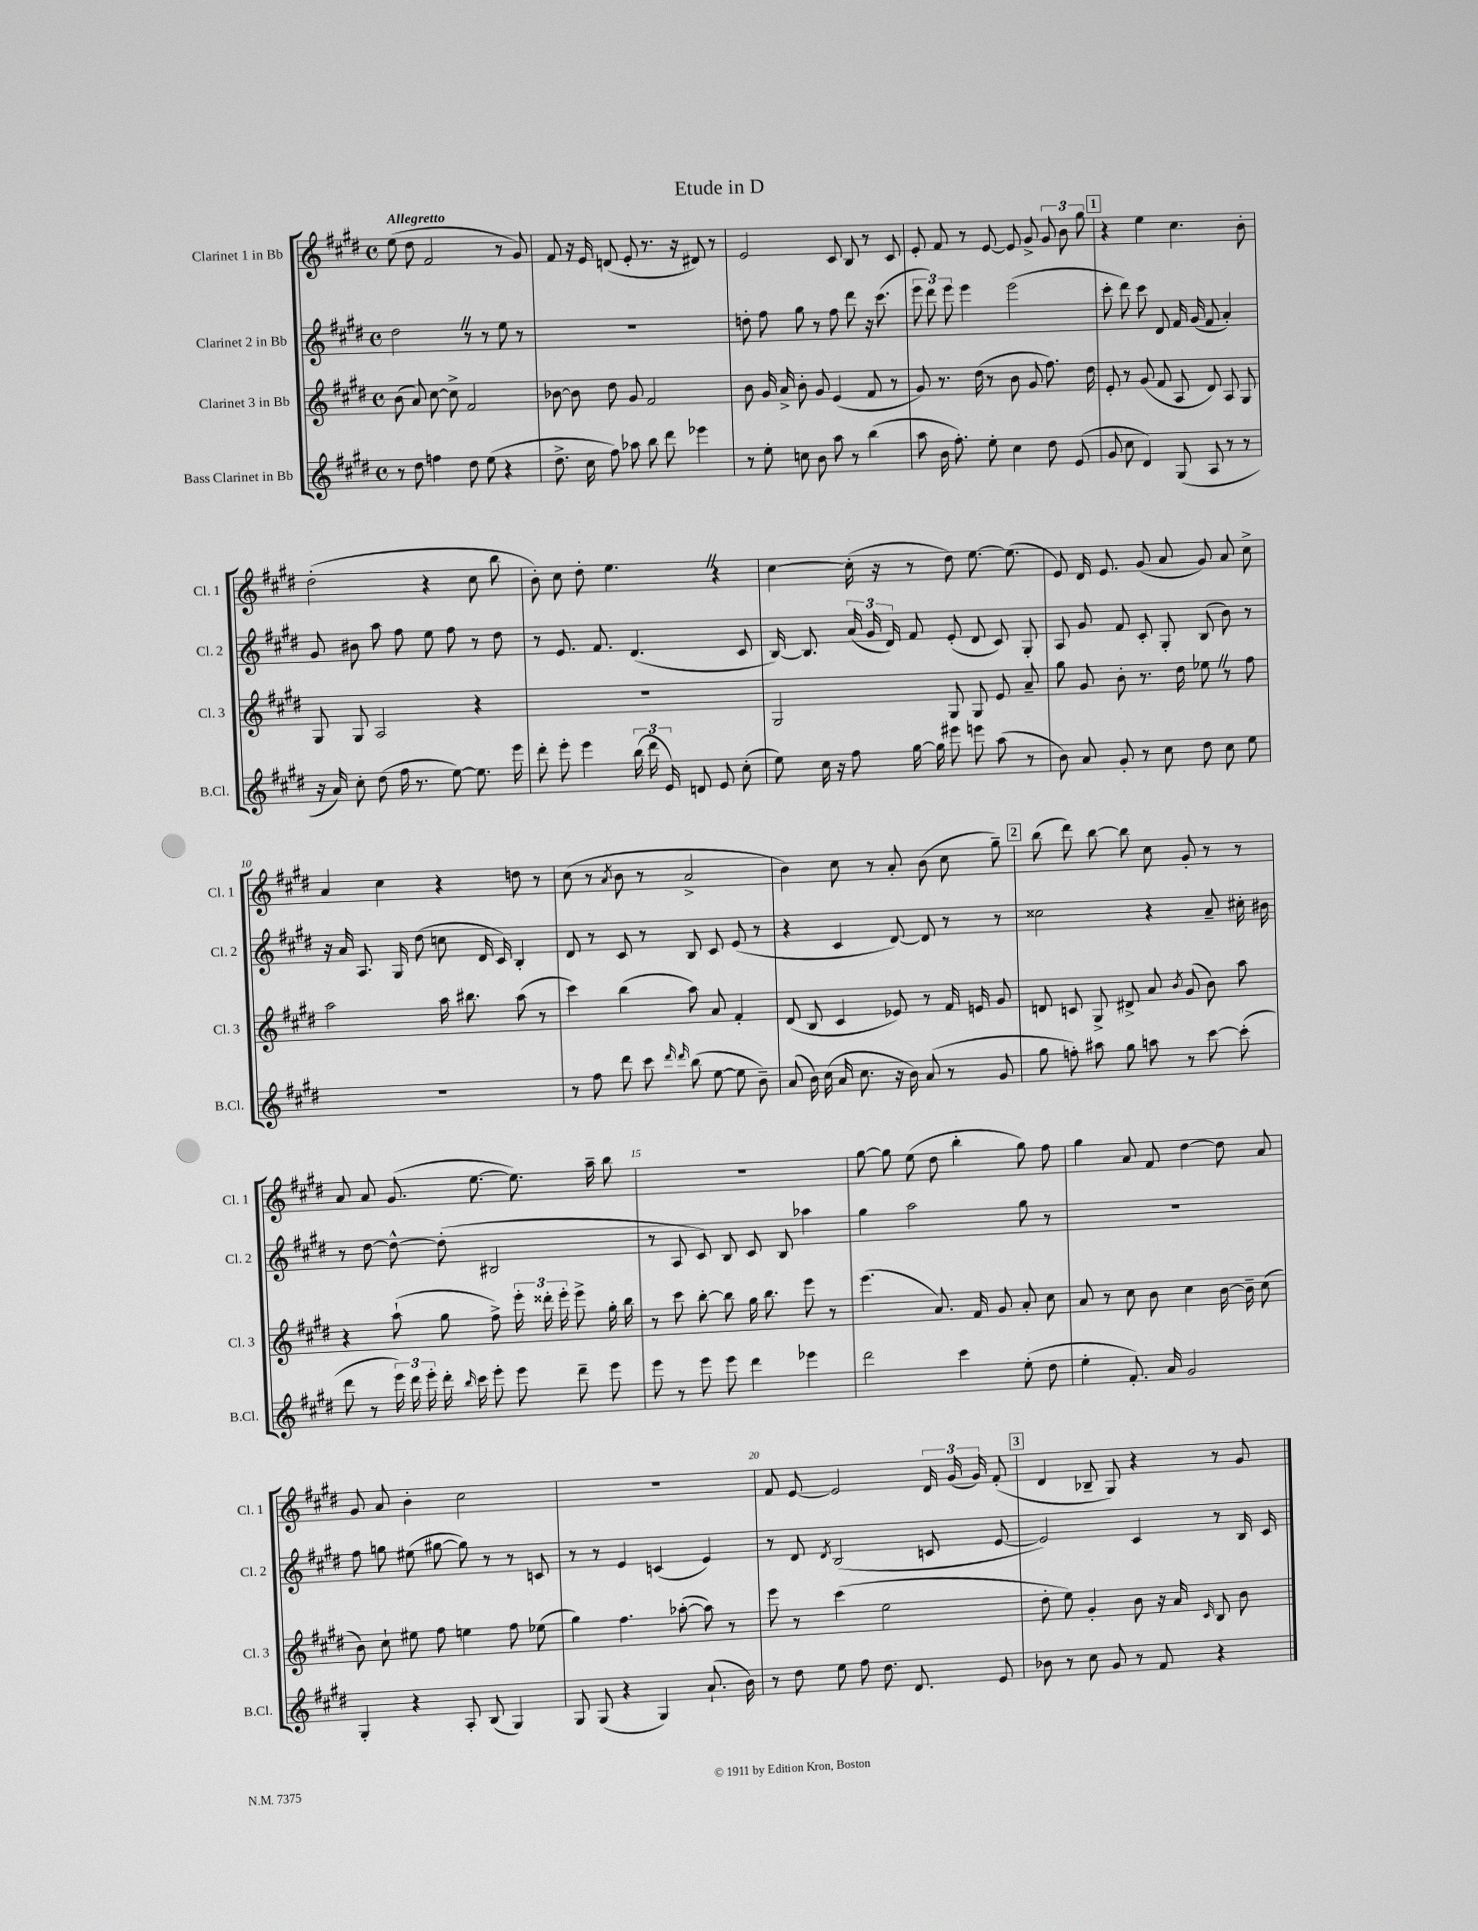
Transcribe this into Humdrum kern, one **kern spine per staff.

**kern	**kern	**kern	**kern
*staff4	*staff3	*staff2	*staff1
*clefG2	*clefG2	*clefG2	*clefG2
*k[f#c#g#d#]	*k[f#c#g#d#]	*k[f#c#g#d#]	*k[f#c#g#d#]
*M4/4	*M4/4	*M4/4	*M4/4
*met(c)	*met(c)	*met(c)	*met(c)
8r	(8b\	2dd#\	(8ee\
8dd#\	8a/)	.	8dd#\
4ff\	[8cc#\	.	2f#/
.	8cc#^\]	.	.
8dd#\	2f#/	8r	.
(8ee\	.	8r	.
4r	.	8ee\	8r
.	.	8r	8g#/)
=	=	=	=
8.dd#^\	[8b-\	1r	8f#/
.	8b-\]	.	16r
16cc#\	.	.	16e/
8ff#\)	8dd#\	.	(8d/
8aa-\	8g#/	.	8e'/
8bb\	2f#/	.	8.r
8ddd#\	.	.	.
.	.	.	16r
4eee-\	.	.	8d#/)
.	.	.	8r
=	=	=	=
8r	8b\	8dd'\	2e/
8ee'\	16g#/	8ff#\	.
.	16a^/	.	.
8cc\	8b'\	8gg#\	.
8b\	8g#/	8r	.
8aa\	(4e/	8ff#\	8c#/
8r	.	8ddd#\	8B/
(4bb\	8f#/	16r	8r
.	.	(8.ccc#\	.
.	8r	.	8c#/
=	=	=	=
8aa\	8g#/)	12eee\	8e'/
.	.	12ddd#\)	.
16b\	8.r	.	8f#/
.	.	12eee\	.
8.ff#'\)	.	.	.
.	.	4eee\	8r
.	(16dd#\	.	.
8ee'\	8r	.	[8e/
4cc#\	8b\	(2eee\	8e/]
.	8g#/	.	8g#^/
8dd#\	8.ff#\)	.	12g#/
.	.	.	12b\
(8e/	.	.	.
.	.	.	12gg#\
.	16dd#\	.	.
=	=	=	=
8g#/	8e'/	8ccc#'\	4r
8cc#\	8r	8ddd#\)	.
4d#/)	(8g#/	8ccc#\	4ee\
.	8f#/	8d#/	.
(8G#/	8A/	16f#/	4.cc#\
.	.	(16g#/	.
8A/	8d#/)	8f#/	.
8r	8A/	4a'/)	.
8r	8G#/	.	8b'\
=	=	=	=
16r	8G#/	8g#/	(2dd#'\
16a/)	.	.	.
8cc#'\	8G#/	8b#\	.
(8dd#\	2A/	8aa\	.
16ff#\	.	8ff#\	.
8.r	.	.	.
.	.	8ee\	4r
[8ee\)	.	8ff#\	.
8.ee\]	4r	8r	8cc#\
.	.	8dd#\	8bb\
16eee\	.	.	.
=	=	=	=
8ddd#'\	1r	8r	8b'\)
8eee'\	.	8.e/	8cc#\
4eee\	.	.	8dd#'\
.	.	8.f#/	.
.	.	.	4.ee\
(24bb\	.	(4.d#/	.
24ddd#\	.	.	.
24e/)	.	.	.
8d/	.	.	.
8e/	.	.	4r
(8cc#'\	.	8c#/	.
=	=	=	=
8ee\)	2G#/	[16B/)	[4cc#\
.	.	8.B/]	.
16cc#\	.	.	.
16r	.	.	.
8ff#\	.	(24a/	(16cc#'\]
.	.	24g#/	.
.	.	.	16r
.	.	24d#/)	.
[16gg#\	.	8f#/	8r
16gg#\]	.	.	.
8eee#\	8G#/	(8e'/	8dd#\)
8eee\	8G#/	8d#/	[8.ee\
(8aa\	8e/	8c#/)	.
.	.	.	(8.ee\]
8r	8a~/	8G#'/	.
=	=	=	=
8b\)	8gg#\	8A/	8e/)
8a/	8g#/	8g#/	16d#/
.	.	.	8.e/
8g#'/	8b'\	8f#/	.
8r	8.r	8c#'/	(8g#/
8cc#\	.	8G#'/	8a/
.	16dd#\	.	.
8dd#\	8ee-\	(8B/	8g#/)
8cc#\	8r	8b\)	8a/
8ee\	8ff#\	8r	8cc#^\
=	=	=	=
1r	2aa\	16r	4a/
.	.	16a/	.
.	.	8.A/	.
.	.	.	4cc#\
.	.	16G#/	.
.	.	(8dd#\	.
.	16aa\	8cc\	4r
.	8.bb#\	.	.
.	.	16d#/	.
.	.	16c#/)	.
.	(8aa\	4B'/	8dd\
.	8r	.	8r
=	=	=	=
8r	4ccc#\)	8d#/	(8cc#\
8ff#\	.	8r	8r
.	.	.	8qa/
8ddd#\	(4bb\	8c#/	8b\
8ccc#\	.	8r	8r
16qqddd#/	.	.	.
16qqddd#/	.	.	.
(8bb\	8aa\)	8B/	2a^/
[8ee\	8a/	8c#/	.
8ee\]	4f#'/	(8e/	.
8b~\)	.	8r	.
=	=	=	=
(8a/	(8d#/	4r	4b\)
16b\)	8B/	.	.
(16cc#\	.	.	.
16a/	4c#/	4c#/	8cc#\
8.cc#\	.	.	.
.	.	.	8r
16r	8e-/)	[8d#/)	8a'/
16b\)	.	.	.
(8a/	8r	8d#/]	(8b\
8r	16f#/	8r	8cc#\
.	16e/	.	.
8g#/	8g#/	8r	8gg#~\)
=	=	=	=
8gg#\	8d/	2cc##\	(8bb\
8ff'\)	8c/	.	8ddd#\)
8aa#\	8G#^/	.	[8bb\
8gg#\	8d#^/	.	8bb\]
8aa\	8a/	4r	8cc#\
.	8qb/	.	.
8r	(8g#/	.	8g#'/
[8ccc#\	8b\)	8a~/	8r
(8ccc#'\]	8aa\	16cc#'\	8r
.	.	16b#\	.
=	=	=	=
8ddd#\	4r	8r	8a/
8r	.	[8dd#\	8a/
24eee\)	(8aa`\	8dd#^^\_	(8.g#/
24ddd#\	.	.	.
24eee'\	.	.	.
16ddd#'\	8gg#\	(8dd#'\]	.
16qqbb/	.	.	.
16ccc#\	.	.	[8.ee\
8eee'\	8ff#^\)	2B#/	.
8eee\	24eee'\	.	8.ee\])
.	24ddd##'\	.	.
.	24eee'\	.	.
8ddd#~\	8eee^\	.	.
.	.	.	16aa~\
8eee\	16gg#'\	.	8bb\
.	16bb\	.	.
=	=	=	=
8eee\	8r	8r	1r
8r	8ccc#\	8A/	.
8eee\	[8bb'\	8c#/)	.
8eee\	8bb\]	8B/	.
4ddd#\	16gg#\	8c#/	.
.	8.bb\	.	.
.	.	8B/	.
4eee-\	8eee\	4aa-\	.
.	8r	.	.
=	=	=	=
2ddd#\	(4.eee\	4gg#\	[8gg#\
.	.	.	8gg#\]
.	.	2aa\	(8ee\
.	8.a/)	.	8dd#\
4ccc#\	.	.	4bb'\
.	16f#/	.	.
.	8g#/	.	.
(8ee'\	8a'/	8gg#\	8gg#\)
8dd#\	8cc#\	8r	8ff#\
=	=	=	=
4ee'\	8a/	1r	4gg#\
.	8r	.	.
8.f#'/)	8cc#\	.	8a/
.	8b\	.	8f#/
16a/	.	.	.
2g#/	4cc#\	.	[4dd#\
.	[16b\	.	8dd#\]
.	16b~\]	.	.
.	(8cc#\	.	8a/
=	=	=	=
4G#'/	8b\)	8ff#\	8g#/
.	8cc#`\	8gg\	8a/
4r	8ee#\	(8ee#\	4b'\
.	8ff#\	[8gg#\	.
8A'/	4ee\	8gg#\])	2cc#\
(8B/	.	8r	.
4G#/)	8ff#\	8r	.
.	(8ee-\	8c/	.
=	=	=	=
8G#/	4gg#\)	8r	1r
(8G#/	.	8r	.
4r	4.ff#\	4e/	.
4G#/)	.	(4c/	.
.	([8aa-'\	.	.
(8.a`/	8aa-\])	4e/)	.
.	8r	.	.
16b\)	.	.	.
=	=	=	=
8r	8eee\	8r	8f#/
8dd#\	8r	8d#/	[8e/
.	.	8qd#/	.
8ee\	(4ccc#\	(2B/	2e/]
8ff#\	.	.	.
8.dd#\	2ee\	.	.
8.d#/	.	.	.
.	.	8c/	24d#/
.	.	.	(24g#/
.	.	.	24g#/)
8e/	.	[8e/	(8f#'/
=	=	=	=
8b-\	8dd#'\	2e/])	4d#/
8r	8ee\)	.	.
8cc#\	4g#'/	.	8B-~/
8g#/	.	.	8G#/)
8r	8b\	4c#/	4r
8f#/	16r	.	.
.	16a/	.	.
.	16qqc#/	.	.
4r	8B/	8r	8r
.	8b\	16B/	8g#/
.	.	16c#/	.
==	==	==	==
*-	*-	*-	*-
